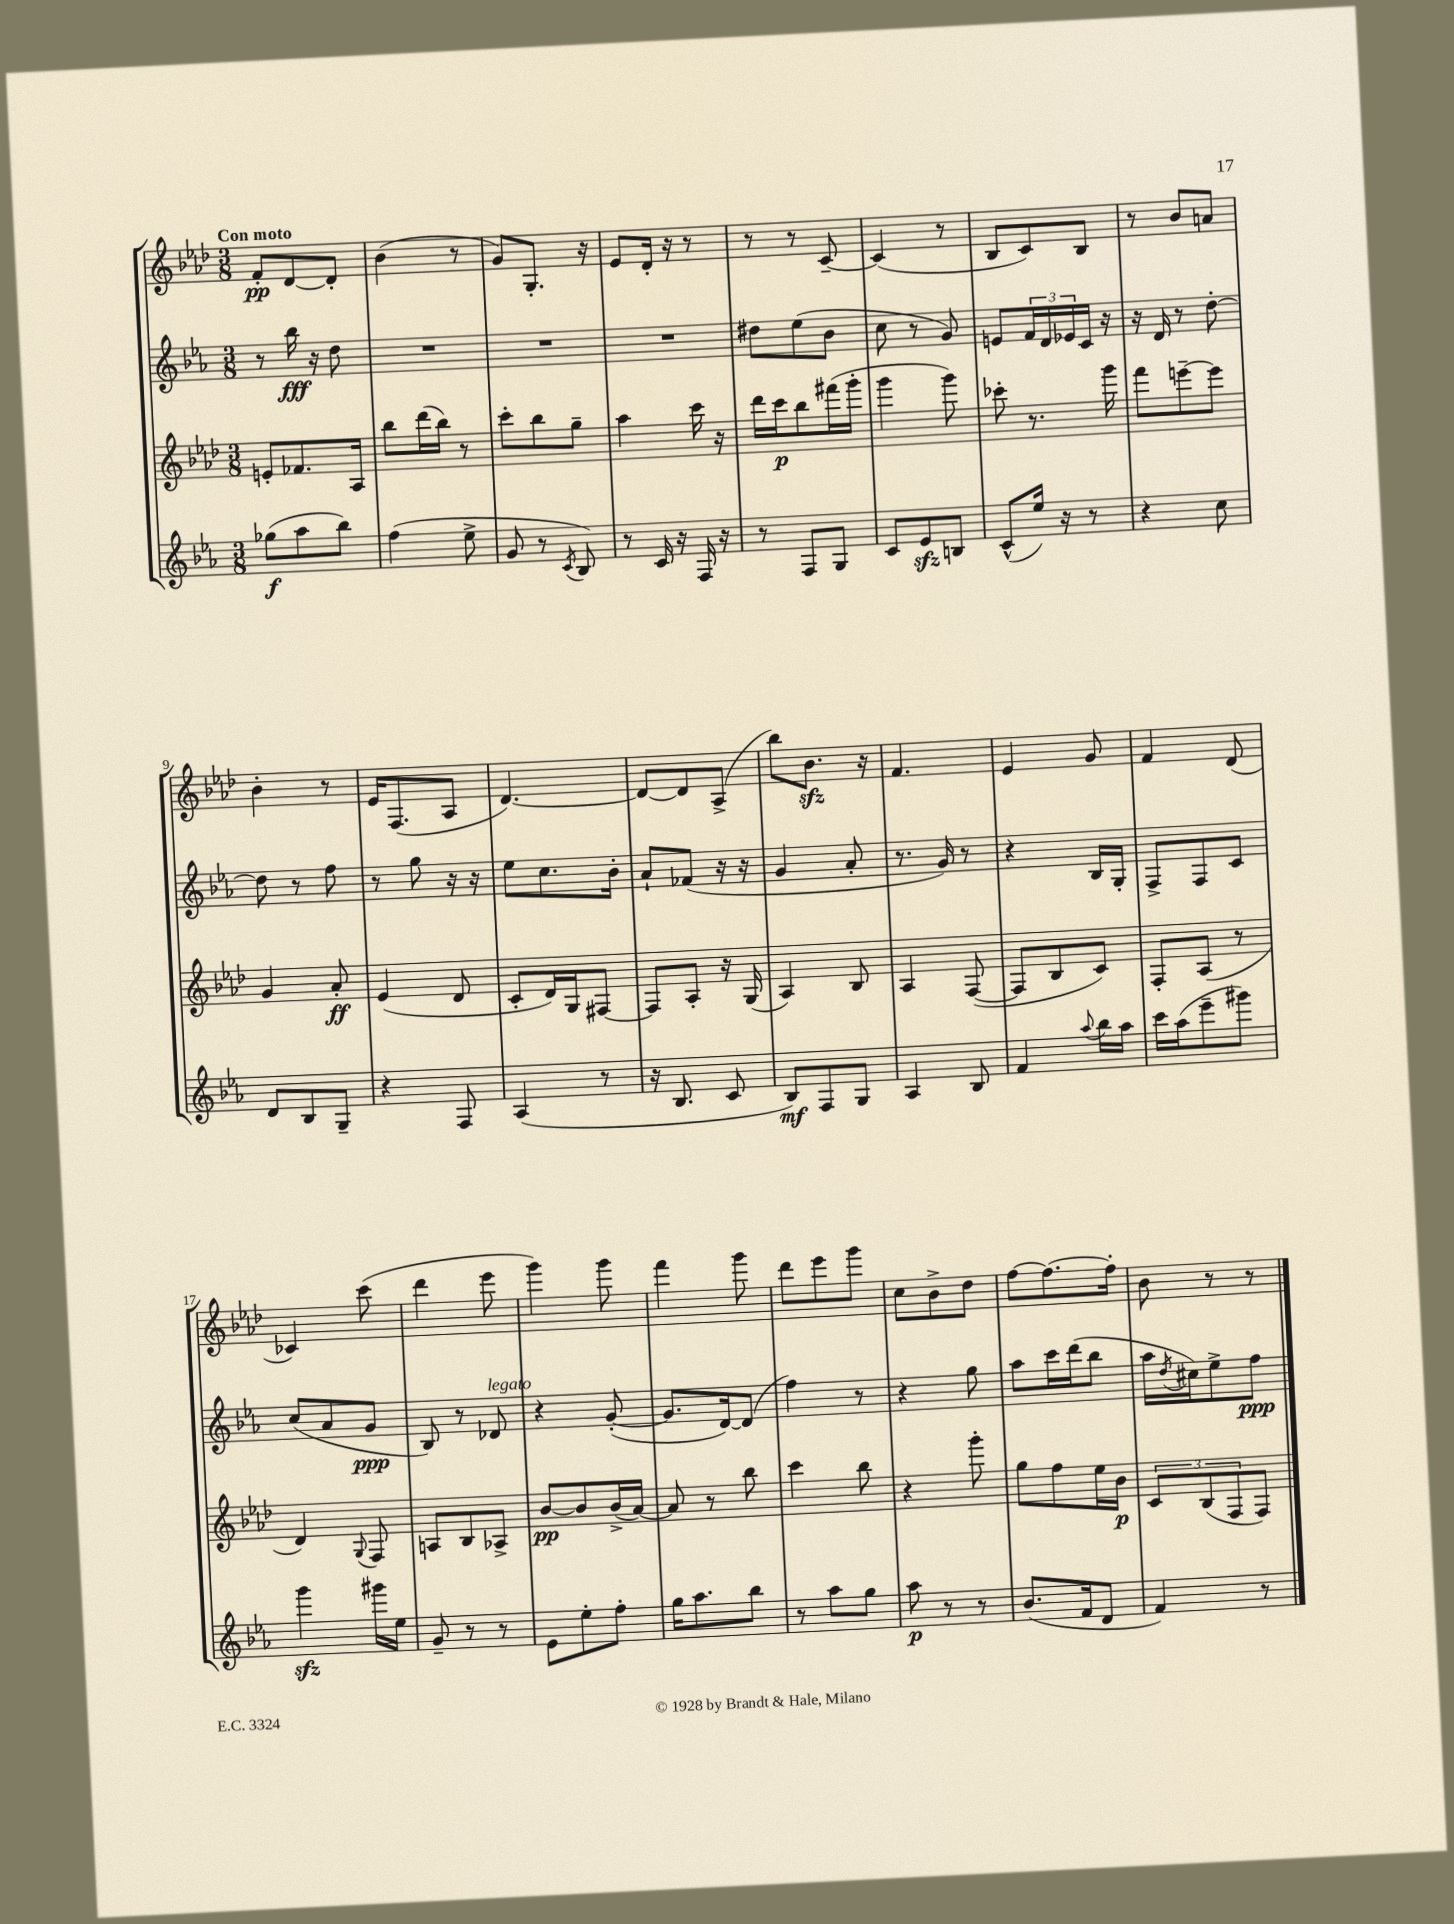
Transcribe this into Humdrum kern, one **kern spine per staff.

**kern	**dynam	**kern	**dynam	**kern	**dynam	**kern	**dynam
*part4	*part4	*part3	*part3	*part2	*part2	*part1	*part1
*staff4	*staff4	*staff3	*staff3	*staff2	*staff2	*staff1	*staff1
*clefG2	*	*clefG2	*	*clefG2	*	*clefG2	*
*k[b-e-a-]	*	*k[b-e-a-d-]	*	*k[b-e-a-]	*	*k[b-e-a-d-]	*
*M3/8	*	*M3/8	*	*M3/8	*	*M3/8	*
=1	=1	=1	=1	=1	=1	=1	=1
!	!	!	!	!	!	!LO:TX:a:B:t=Con moto	!
(8gg-X\L	f	8en'/L	.	8r	.	8f'/L	pp
8aa-\	.	8.f-X/	.	16bb-\	fff	[8d-/	.
.	.	.	.	16r	.	.	.
8bb-\J)	.	.	.	8dd\	.	8d-'/J]	.
.	.	16A-/Jk	.	.	.	.	.
=2	=2	=2	=2	=2	=2	=2	=2
(4ff\	.	8bb-\L	.	4.r	.	(4b-\	.
.	.	(16ddd-\L	.	.	.	.	.
.	.	16bb-\JJ)	.	.	.	.	.
8ee-^\	.	8r	.	.	.	8r	.
=3	=3	=3	=3	=3	=3	=3	=3
8g/	.	8ccc'\L	.	4.r	.	8g/L)	.
8r	.	8bb-\	.	.	.	8.G'/J	.
8qc/	.	.	.	.	.	.	.
8B-/)	.	8gg~\J	.	.	.	.	.
.	.	.	.	.	.	16r	.
=4	=4	=4	=4	=4	=4	=4	=4
8r	.	4aa-\	.	4.r	.	8e-/L	.
16c/	.	.	.	.	.	16d-'/Jk	.
16r	.	.	.	.	.	16r	.
16F/	.	16ccc\	.	.	.	8r	.
16r	.	16r	.	.	.	.	.
=5	=5	=5	=5	=5	=5	=5	=5
8r	.	16ddd-\LL	.	8dd#X\L	.	8r	.
.	.	16ccc\J	p	.	.	.	.
8F/L	.	8bb-\	.	(8ee-\	.	8r	.
8G/J	.	(16fff#X\L	.	8b-\J	.	[8c~/	.
.	.	16ggg'\JJ	.	.	.	.	.
=6	=6	=6	=6	=6	=6	=6	=6
8c/L	.	4ggg\	.	8cc\	.	(4c/]	.
8e-zz/	.	.	.	8r	.	.	.
8Bn/J	.	8ggg\)	.	8g/)	.	8r	.
=7	=7	=7	=7	=7	=7	=7	=7
(8c^^/L	.	8ccc-X'\	.	8en/L	.	8B-/L	.
16ee-/Jk)	.	8.r	.	24f/L	.	8c/)	.
.	.	.	.	24d/	.	.	.
16r	.	.	.	.	.	.	.
.	.	.	.	24e-X/	.	.	.
8r	.	.	.	16c/JJ	.	8B-/J	.
.	.	16ggg\	.	16r	.	.	.
=8	=8	=8	=8	=8	=8	=8	=8
4r	.	8fff\L	.	16r	.	8r	.
.	.	.	.	16d/	.	.	.
.	.	[8eeen~\	.	8r	.	8b-/L	.
8cc\	.	8eee\J]	.	[8dd'\	.	8an/J	.
!!LO:LB:g=z
=9	=9	=9	=9	=9	=9	=9	=9
8d/L	.	4g/	.	8dd\]	.	4b-'\	.
8B-/	.	.	.	8r	.	.	.
8G~/J	.	8a-'/	ff	8ff\	.	8r	.
=10	=10	=10	=10	=10	=10	=10	=10
4r	.	(4e-/	.	8r	.	16e-/KL	.
.	.	.	.	.	.	(8.F/	.
.	.	.	.	8gg\	.	.	.
8F/	.	8d-/	.	16r	.	8A-/J	.
.	.	.	.	16r	.	.	.
=11	=11	=11	=11	=11	=11	=11	=11
(4A-/	.	8c'/L	.	8ee-\L	.	[4.d-/)	.
.	.	16d-/L)	.	8.cc\	.	.	.
.	.	16G/J	.	.	.	.	.
8r	.	[8F#X/J	.	.	.	.	.
.	.	.	.	16b-'\Jk	.	.	.
=12	=12	=12	=12	=12	=12	=12	=12
16r	.	8F#/L]	.	8a-`/L	.	8d-/L_	.
8.B-/	.	.	.	.	.	.	.
.	.	8A-'/J	.	(8f-X/J	.	8d-/]	.
8c/	.	16r	.	16r	.	(8A-^/J	.
.	.	(16G/	.	16r	.	.	.
=13	=13	=13	=13	=13	=13	=13	=13
8B-/L)	mf	4A-/)	.	4g/	.	8bb-\L)	.
8F/	.	.	.	.	.	8.b-zz\J	.
8G/J	.	8B-/	.	8a-'/	.	.	.
.	.	.	.	.	.	16r	.
=14	=14	=14	=14	=14	=14	=14	=14
4A-/	.	4A-/	.	8.r	.	4.f/	.
.	.	.	.	16g/)	.	.	.
8B-/	.	([8F/	.	8r	.	.	.
=15	=15	=15	=15	=15	=15	=15	=15
4f/	.	8F/L]	.	4r	.	4e-/	.
.	.	8B-/	.	.	.	.	.
8qqaa-/	.	.	.	.	.	.	.
16bb-\LL	.	8c/J)	.	16B-/LL	.	8g/	.
16aa-\JJ	.	.	.	16G'/JJ	.	.	.
=16	=16	=16	=16	=16	=16	=16	=16
16ccc\LL	.	8F'/L	.	8F^/L	.	4f/	.
(16aa-\J	.	.	.	.	.	.	.
8eee-~\	.	(8A-/J	.	8F/	.	.	.
8ggg#X\J)	.	8r	.	8c/J	.	(8d-/	.
!!LO:LB:g=z
=17	=17	=17	=17	=17	=17	=17	=17
4gggzz\	.	4d-/)	.	(8cc/L	.	4c-X/)	.
.	.	.	.	8a-/	.	.	.
.	.	8qqG/	.	.	.	.	.
16ggg#X\LL	.	8F/	.	8g/J	ppp	(8ccc\	.
16ee-\JJ	.	.	.	.	.	.	.
=18	=18	=18	=18	=18	=18	=18	=18
8g~/	.	8An/L	.	8B-/)	.	4ddd-\	.
8r	.	8B-/	.	8r	.	.	.
!	!	!	!	!LO:TX:a:i:t=legato	!	!	!
8r	.	8A-X^/J	.	8d-X/	.	8eee-\	.
=19	=19	=19	=19	=19	=19	=19	=19
8e-\L	.	[8b-/L	pp	4r	.	4ggg\)	.
8ee-'\	.	8b-/]	.	.	.	.	.
8ff'\J	.	(16b-^/L	.	([8g'/	.	8ggg\	.
.	.	[16a-/JJ)	.	.	.	.	.
=20	=20	=20	=20	=20	=20	=20	=20
16gg\KL	.	8a-/]	.	8.g/L]	.	4fff\	.
8.aa-\	.	.	.	.	.	.	.
.	.	8r	.	.	.	.	.
.	.	.	.	[16d/k)	.	.	.
8bb-\J	.	8bb-\	.	(8d/J]	.	8ggg\	.
=21	=21	=21	=21	=21	=21	=21	=21
8r	.	4ccc\	.	4ff\)	.	8ddd-\L	.
8aa-\L	.	.	.	.	.	8eee-\	.
8gg\J	.	8bb-\	.	8r	.	8ggg\J	.
=22	=22	=22	=22	=22	=22	=22	=22
8aa-\	p	4r	.	4r	.	8cc\L	.
8r	.	.	.	.	.	8b-^\	.
8r	.	8ggg'\	.	8gg\	.	8dd-\J	.
=23	=23	=23	=23	=23	=23	=23	=23
(8.b-/L	.	8gg\L	.	8aa-\L	.	[8ff\L	.
.	.	8ff\	.	16ccc\L	.	8.ff\_	.
16f/k	.	.	.	(16ddd\J	.	.	.
8d/J	.	16ee-\L	.	8bb-\J	.	.	.
.	.	16b-\JJ	p	.	.	16ff'\Jk]	.
=24	=24	=24	=24	=24	=24	=24	=24
4f/)	.	12c/L	.	16aa-\LL	.	8b-\	.
.	.	.	.	8qdd/	.	.	.
.	.	.	.	16cc#X\J)	.	.	.
.	.	(12B-/	.	.	.	.	.
.	.	.	.	8ee-^\	.	8r	.
.	.	12F/	.	.	.	.	.
8r	.	8F/J)	.	8ff\J	ppp	8r	.
==	==	==	==	==	==	==	==
*-	*-	*-	*-	*-	*-	*-	*-
